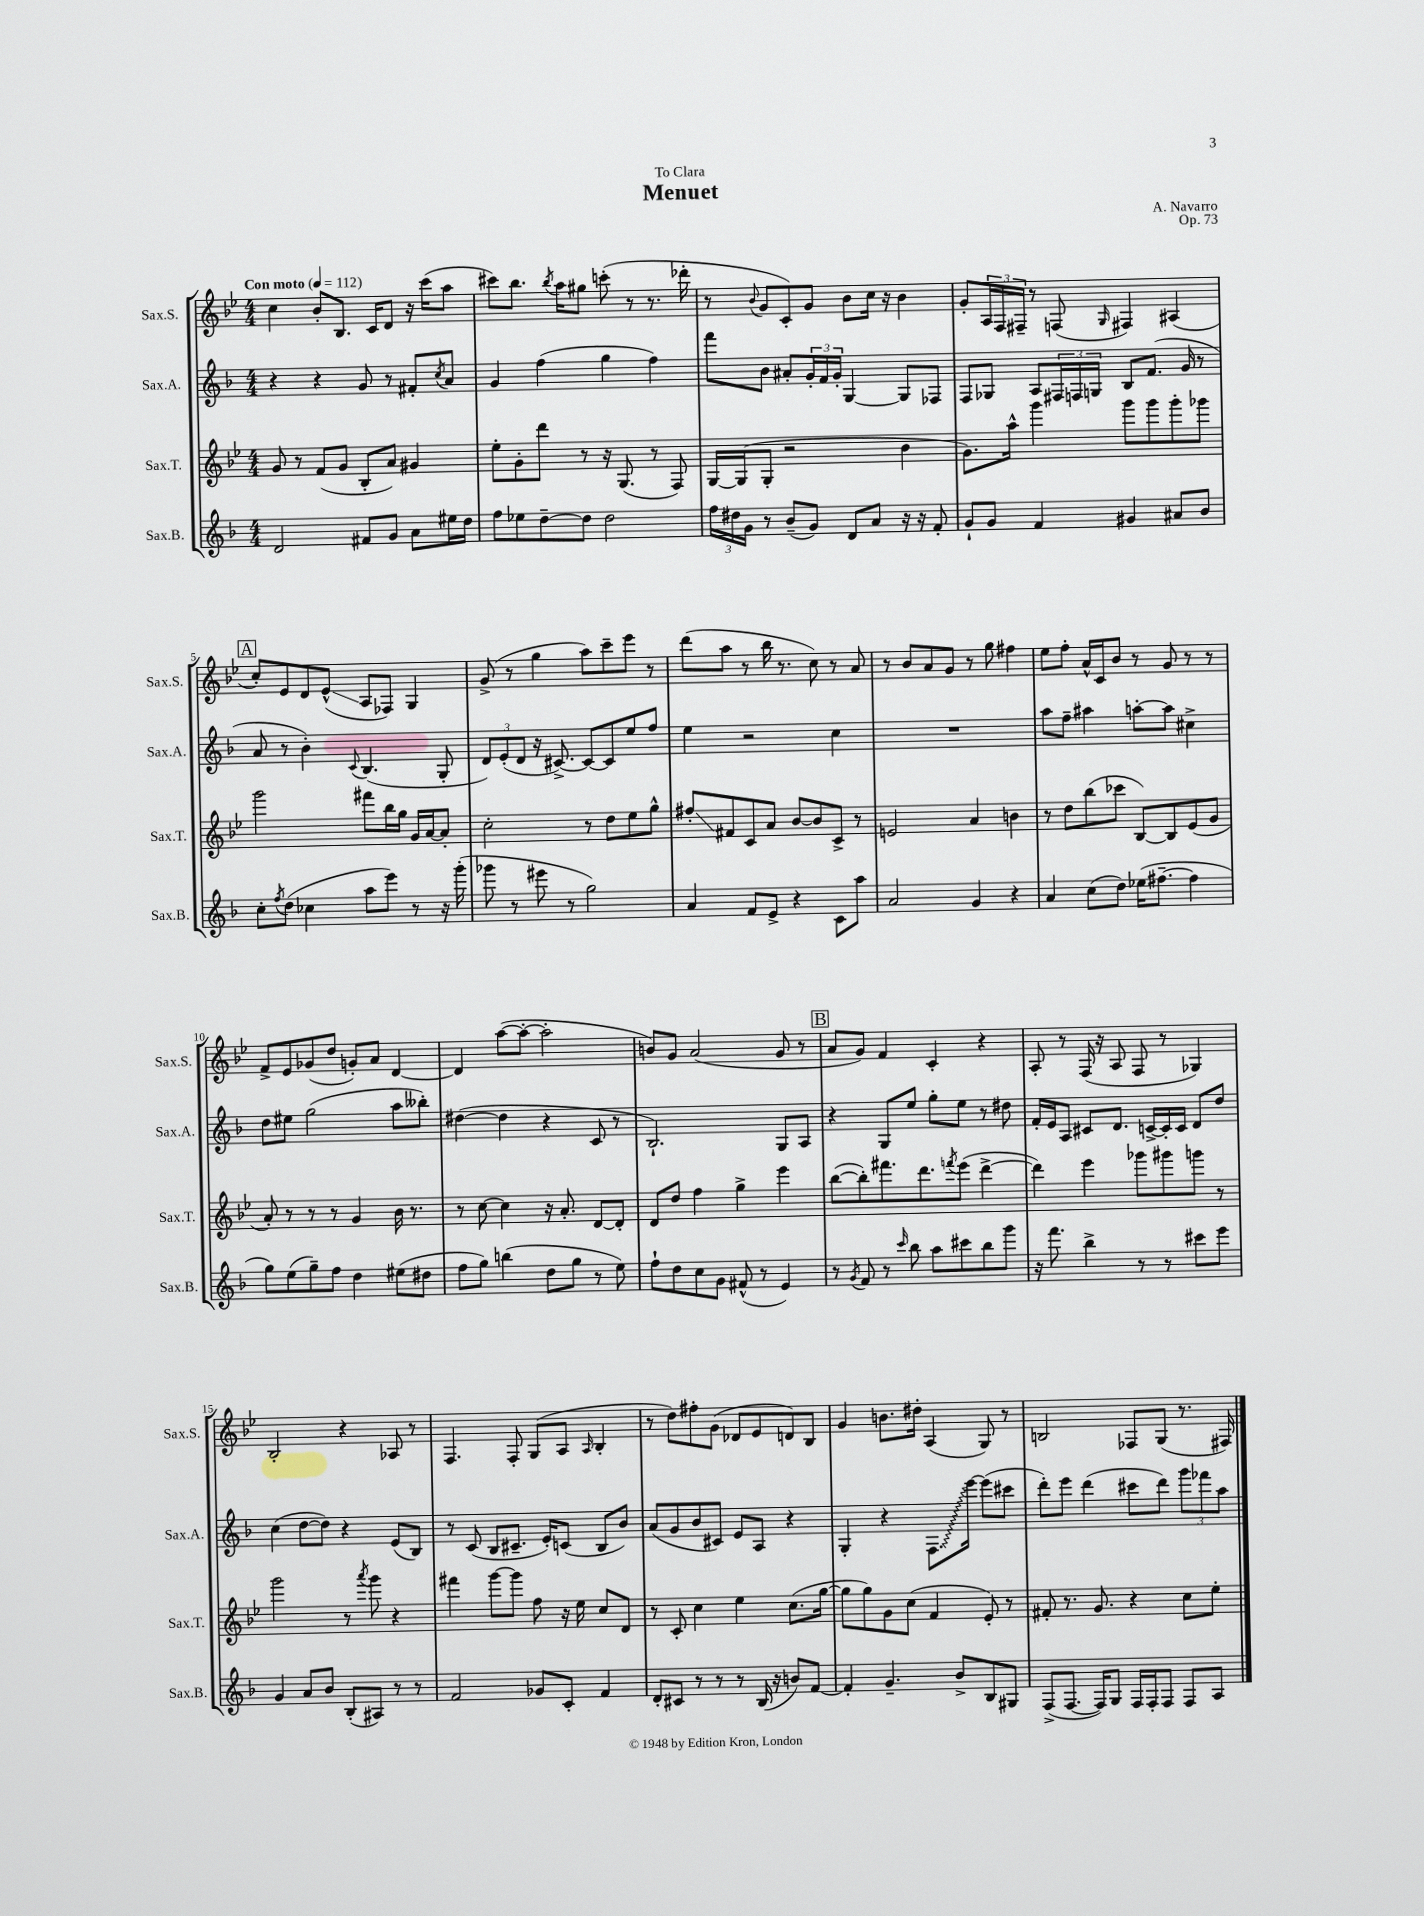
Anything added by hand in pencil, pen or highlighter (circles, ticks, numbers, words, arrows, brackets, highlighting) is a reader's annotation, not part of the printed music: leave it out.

**kern	**kern	**kern	**kern
*staff4	*staff3	*staff2	*staff1
*clefG2	*clefG2	*clefG2	*clefG2
*k[b-]	*k[b-e-]	*k[b-]	*k[b-e-]
*M4/4	*M4/4	*M4/4	*M4/4
*MM112	*MM112	*MM112	*MM112
2d	8g	4r	4cc
.	8r	.	.
.	(8f	4r	8b-'
.	8g	.	8.B-
8f#	8B-'	8g	.
.	.	.	16c
8g	8a)	8r	8d
8a	4g#	8f#'	16r
.	.	.	(16ccc
.	.	8qcc	.
16ee#	.	8a	8aa
16dd	.	.	.
=	=	=	=
8ff	8ee-'	4g	8ccc#)
8ee-	8g'	.	8.bb-
[8dd~	8ddd	(4ff	.
.	.	.	8qbb-
.	.	.	16aa
8dd]	8r	.	8gg#
2dd	16r	4gg	(8ccc'
.	(8.G	.	.
.	.	.	8r
.	8r	4ff)	8.r
.	8F)	.	.
.	.	.	16ddd-'
=	=	=	=
24ff	[16G	8fff	8r
24dd#	.	.	.
.	(16G]	.	.
24g	.	.	.
.	.	.	8qqb-
8r	8G'	8b-	8g
(8b-~	2r	8a#'	8c')
8g)	.	24g'	8g
.	.	24f	.
.	.	24g'	.
8d	.	[4G	8b-
8a	.	.	16cc
.	.	.	16r
16r	4b-	8G]	4b-
16r	.	.	.
8f'	.	8F-	.
=	=	=	=
8g`	8.g)	8F	8g'
8g	.	8G-	24A
.	.	.	24F
.	16aa^^	.	.
.	.	.	24F#~
4f	4ggg	8A	8r
.	.	24F#	(8F
.	.	24F	.
.	.	24G	.
.	.	.	16qqG
4g#	8ggg	8B-	4F#)
.	8ggg	(8.f	.
8a#	8ggg'	.	(4A#
.	.	16g	.
8b-	8ggg-	8r	.
=	=	=	=
8cc'	2ggg	8a	8cc')
8qff	.	.	.
(8dd	.	8r	8e-
4cc-	.	4b-')	8d
.	.	.	(8e-^^
.	.	8qqc	.
8aa	8fff#	(4.B-	8A
8eee)	16bb-	.	8F-)
.	16gg	.	.
8r	16g	.	4G
.	[16a	.	.
16r	8a']	8G'	.
(16ggg'	.	.	.
=	=	=	=
8ggg-	2cc'	12d)	(8g^
.	.	(12e'	.
8r	.	.	8r
.	.	12d	.
8eee#	.	16r	4gg
.	.	[8.c#^)	.
8r	.	.	.
2gg)	8r	8c#_	8aa)
.	8dd	8c#]	8ccc~
.	8ee-	8ee	8eee-
.	8gg^^	8ff	8r
=	=	=	=
4a	8ff#'	4ee	(8ddd
.	8f#	.	8aa
8f	8c	2r	8r
8e^	8a	.	16bb-
.	.	.	8.r
4r	[8b-	.	.
.	8b-]	.	8cc)
8c	8c^	4cc	8r
8aa	8r	.	8a
=	=	=	=
2a	2e	1r	8r
.	.	.	8b-
.	.	.	8a
.	.	.	8g
4g	4a	.	8r
.	.	.	8gg
4r	4b	.	4ff#
=	=	=	=
4a	8r	8aa	8ee-
.	8dd	8ff~	8ff'
(8cc	(8bb-	4aa#	16a^^
.	.	.	16c
8dd)	8ccc-	.	8b-
(16ee-	[8B-)	[8aa'	8r
[8.ff#~	.	.	.
.	8B-]	8aa]	8g
4ff#]	(8e-	4cc#^	8r
.	8g	.	8r
=	=	=	=
8gg)	8a')	8dd	8f^
(8ee	8r	8ee#	8e-
8gg~)	8r	(2gg	(8g-
8ff	8r	.	8dd
4dd	4g	.	8g')
.	.	.	8a
(8ee#	16b-	8aa	[4d
.	8.r	.	.
8dd#	.	8bb--')	.
=	=	=	=
8ff	8r	([4dd#	4d]
8gg)	[8cc	.	.
(4bb	4cc]	4dd#]	([8aa
.	.	.	8aa'_
8dd	16r	4r	2aa']
.	8.a'	.	.
8gg	.	.	.
8r	[8d	8c	.
8ee)	8d']	8r	.
=	=	=	=
8ff`	8d	2.B-`)	8b)
8dd	8dd	.	8g
8cc	4ff	.	(2a
8g	.	.	.
(8f#^^	4gg^	.	.
8r	.	.	.
4e)	4eee-	8G	8g
.	.	8A	8r
=	=	=	=
8r	([8bb-	4r	8a
8qg	.	.	.
8f	8bb-'])	.	8g)
8r	8.fff#	8G	4f
16qqccc	.	.	.
8bb-	.	8ee	.
.	8.ddd	.	.
8aa	.	8gg'	4c'
.	8qfff	.	.
8ccc#	(8eee-	8ee	.
8bb-	[4ddd^	8r	4r
8ggg	.	8dd#	.
=	=	=	=
16r	4ddd])	16f'	8A'
8.fff	.	16e	.
.	.	8A	8r
4bb-^	4eee-	8c#	(16F
.	.	.	16r
.	.	8.d	8A
8r	8ggg-	.	8F
.	.	[16c^	.
8r	8ggg#	16c']	8r
.	.	16c	.
8ccc#	8ggg	8d	4G-)
8eee	8r	8dd	.
=	=	=	=
4g	2ggg	(4cc	2B-'
8a	.	[8dd	.
8b-	.	8dd])	.
(8B-'	8r	4r	4r
.	8qaaa	.	.
8A#)	8ggg	.	.
8r	4r	(8e	8A-
8r	.	8B-)	8r
=	=	=	=
2f	4fff#	8r	4.F
.	.	(8c	.
.	[8ggg	8B-	.
.	8ggg]	8.c#~	8F'
8g-	8ff	.	(8G
.	.	16e')	.
8c'	16r	(8c	8A
.	16ee-	.	.
.	.	.	16qqA
4f	8cc	8B-	4B-'
.	8d	8b-)	.
=	=	=	=
8d'	8r	(8a	8r
8c#	8c'	8g	8dd)
8r	4cc	8b-	8ff#'
8r	.	8c#)	(8g
8r	4ee-	8e	8d-
(16B-	.	8A	8e-
16r	.	.	.
8b)	(8.cc	4r	8d)
[8f	.	.	8B-
.	[16gg	.	.
=	=	=	=
4f']	8gg]	4G'	4g
.	8gg)	.	.
4.g~	8g	4r	8.b
.	(8cc	.	.
.	.	.	16dd#'
.	4f	8.F	(4A
8b-^	.	.	.
.	.	[16eee	.
8B-	8e-')	(8eee]	8G)
8G#	8r	8ccc#	8r
=	=	=	=
(8F^	8f#'	8ddd')	2B
[8.F	8.r	8eee	.
.	.	(4ddd	.
16F])	8.g	.	.
8G	.	.	.
16F	4r	8ccc#	8F-
16F'	.	.	.
8F	.	8ddd)	(8G
8F	8cc	12ggg	8.r
.	.	12fff-	.
8A	8ee-'	.	.
.	.	12aa	.
.	.	.	16F#)
==	==	==	==
*-	*-	*-	*-
